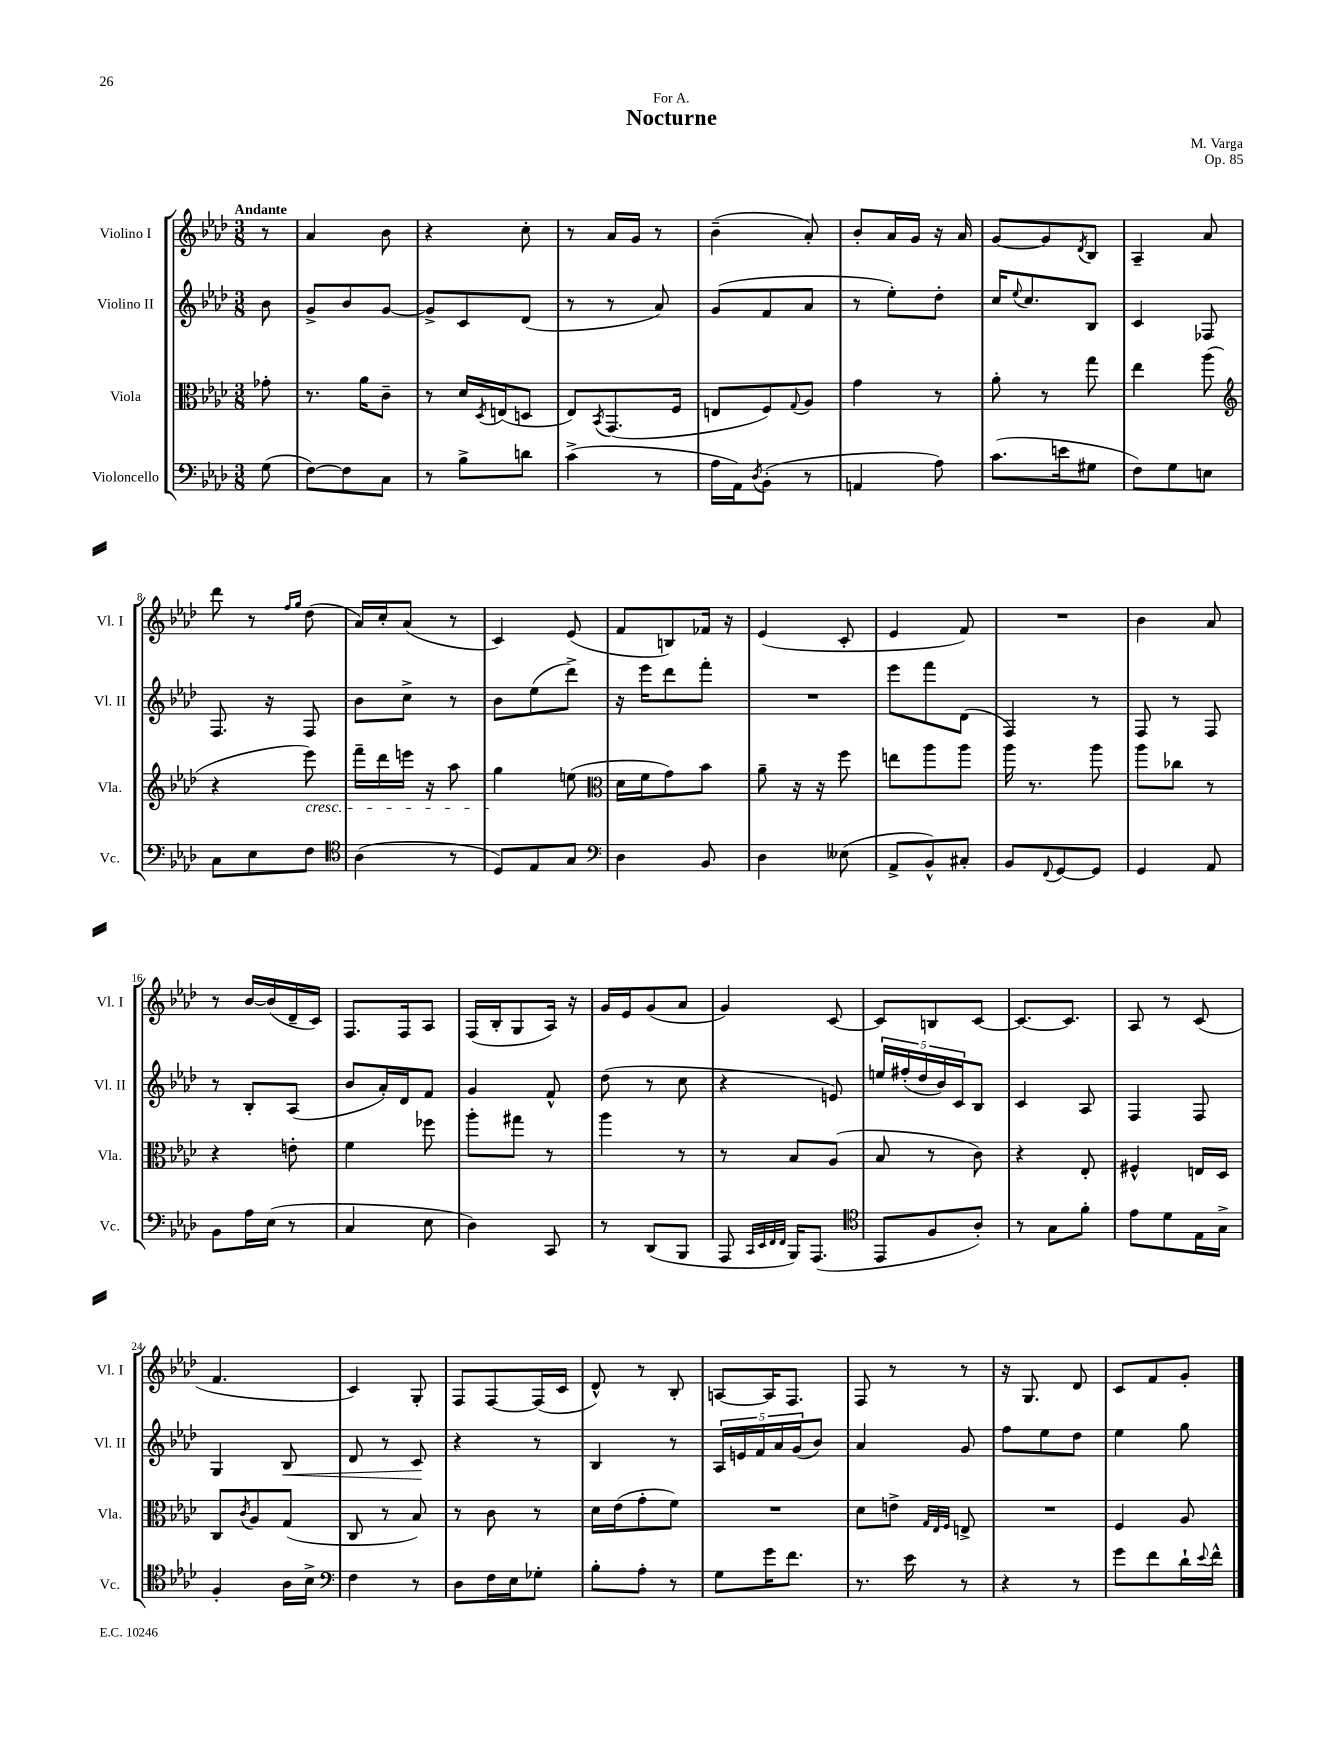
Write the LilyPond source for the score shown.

\header { title = "Nocturne" composer = "M. Varga" dedication = "For A." opus = "Op. 85" }
<<
\new StaffGroup <<
\new Staff = "s0" \with { instrumentName = "Violino I" shortInstrumentName = "Vl. I" } {
    \clef treble \key aes \major \numericTimeSignature \time 3/8 \partial 8 \tempo "Andante"
    r8 |
    aes'4 bes'8 |
    r4 c''8-. |
    r8 aes'16 g'16 r8 |
    bes'4--( aes'8-.) |
    bes'8-. aes'16 g'16 r16 aes'16 |
    g'8~ g'8 \acciaccatura { des'8 } bes8 |
    aes4-- aes'8 |
    des'''8 r8 \grace { f''16 g''16 } des''8( |
    aes'16) c''16-. aes'8( r8 |
    c'4) ees'8( |
    f'8 b8) fes'16 r16 |
    ees'4( c'8-. |
    ees'4 f'8) |
    R4. |
    bes'4 aes'8 |
    r8 bes'16~ bes'16( des'16-- c'16) |
    f8. f16 aes8 |
    f16( bes16-. g8 aes16) r16 |
    g'16 ees'16 g'8( aes'8 |
    g'4) c'8~ |
    c'8 b8 c'8~ |
    c'8.~ c'8. |
    aes8 r8 c'8( |
    f'4. |
    c'4) g8-. |
    f8 f8~ f16( c'16 |
    des'8-^) r8 bes8-. |
    a8~ a16 f8. |
    f8 r8 r8 |
    r16 g8. des'8 |
    c'8 f'8 g'8-. \bar "|." |
}
\new Staff = "s1" \with { instrumentName = "Violino II" shortInstrumentName = "Vl. II" } {
    \clef treble \key aes \major \numericTimeSignature \time 3/8 \partial 8
    bes'8 |
    g'8-> bes'8 g'8~ |
    g'8-> c'8 des'8( |
    r8 r8 aes'8) |
    g'8( f'8 aes'8 |
    r8 ees''8-.) des''8-. |
    c''16 \appoggiatura { ees''8 } c''8. bes8 |
    c'4 fes8 |
    f8. r16 f8 |
    bes'8 c''8-> r8 |
    bes'8 ees''8( des'''8->) |
    r16 ees'''16 des'''8 f'''8-. |
    R4. |
    ees'''8 f'''8 des'8( |
    f4) r8 |
    f8 r8 f8 |
    r8 bes8-. aes8( |
    bes'8 aes'16-.) des'16 f'8 |
    g'4 f'8-^ |
    des''8( r8 c''8 |
    r4 e'8) |
    \tuplet 5/4 { e''16 fis''16-.( des''16 bes'16) c'16 } bes8 |
    c'4 aes8 |
    f4 f8 |
    g4 bes8\< |
    des'8 r8 c'8\! |
    r4 r8 |
    bes4 r8 |
    \tuplet 5/4 { aes16 e'16 f'16 aes'16 g'16( } bes'8) |
    aes'4 g'8 |
    f''8 ees''8 des''8 |
    ees''4 g''8 \bar "|." |
}
\new Staff = "s2" \with { instrumentName = "Viola" shortInstrumentName = "Vla." } {
    \clef alto \key aes \major \numericTimeSignature \time 3/8 \partial 8
    ges'8-. |
    r8. aes'16 c'8-- |
    r8 des'16 \acciaccatura { des8 } e16( d8 |
    ees8) \acciaccatura { bes,8 } g,8.( f16 |
    e8 f8) \appoggiatura { g8 } aes8 |
    g'4 r8 |
    aes'8-. r8 g''8 |
    ees''4 aes''8( |
    \clef treble r4 ees'''8\cresc) |
    f'''16-- des'''16 e'''16 r16 aes''8 |
    g''4\! e''8( |
    \clef alto des'16 f'16 g'8) bes'8 |
    aes'8-- r16 r16 f''8 |
    e''8 aes''8 aes''8 |
    aes''16 r8. aes''8 |
    aes''8 ces''8 r8 |
    r4 e'8-. |
    f'4 fes''8 |
    aes''8-. gis''8 r8 |
    aes''4 r8 |
    r8 bes8 aes8( |
    bes8 r8 c'8) |
    r4 ees8-. |
    fis4-^ e16 des16 |
    c8 \acciaccatura { c'8 } aes8 g8( |
    c8 r8 bes8) |
    r8 c'8 r8 |
    des'16 ees'16( g'8-. f'8) |
    R4. |
    des'8 e'8-> \grace { g32 ees32 f32 } e8-> |
    R4. |
    f4 aes8 \bar "|." |
}
\new Staff = "s3" \with { instrumentName = "Violoncello" shortInstrumentName = "Vc." } {
    \clef bass \key aes \major \numericTimeSignature \time 3/8 \partial 8
    g8( |
    f8~) f8 c8 |
    r8 bes8-> d'8 |
    c'4->( r8 |
    aes16 aes,16) \acciaccatura { des8 } bes,8-.( r8 |
    a,4 aes8) |
    c'8.( e'16 gis8 |
    f8) g8 e8 |
    c8 ees8 f8 |
    \clef tenor aes4( r8 |
    des8) ees8 g8 |
    \clef bass des4 bes,8 |
    des4 eeses8( |
    aes,8-> bes,8-^) cis8-. |
    bes,8 \appoggiatura { f,8 } g,8~ g,8 |
    g,4 aes,8 |
    bes,8 aes16 ees16( r8 |
    c4 ees8 |
    des4) c,8 |
    r8 des,8( bes,,8 |
    aes,,8 \grace { c,32 ees,32 f,32 f,32 } bes,,16) aes,,8.( |
    \clef tenor ees,8 f8 aes8-.) |
    r8 g8 f'8-. |
    ees'8 des'8 ees16 g16-> |
    f4-. aes16 bes16-> |
    \clef bass f4 r8 |
    des8 f16 ees16 ges8-. |
    bes8-. aes8-. r8 |
    g8 g'16 f'8. |
    r8. ees'16 r8 |
    r4 r8 |
    g'8 f'8 des'16-! \appoggiatura { ees'8 } f'16-^ \bar "|." |
}
>>
>>
